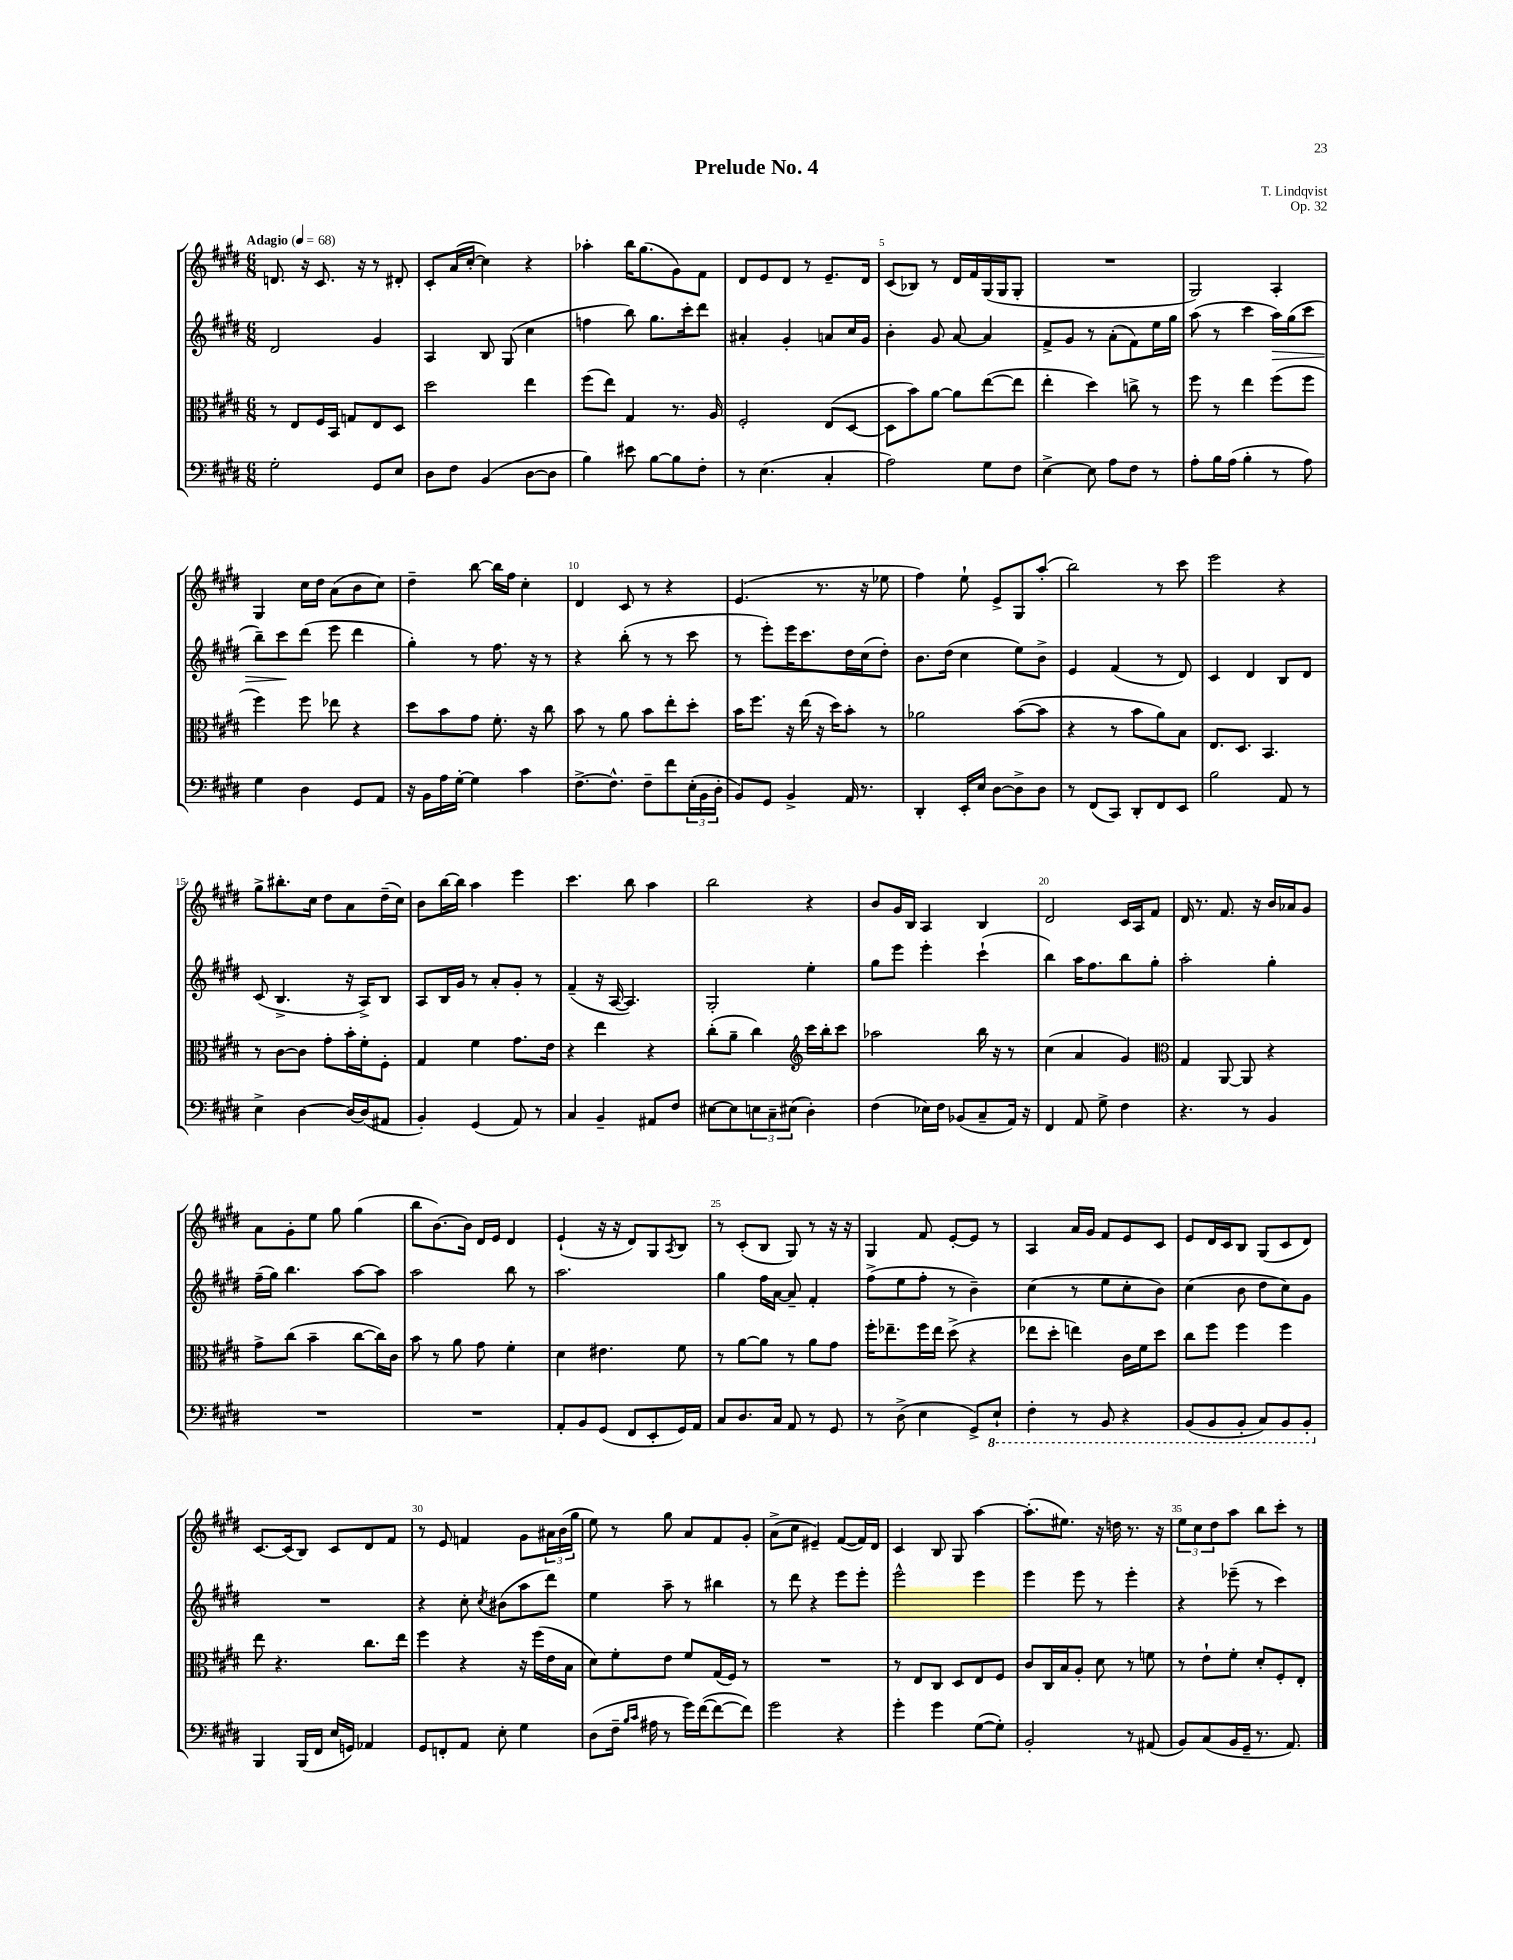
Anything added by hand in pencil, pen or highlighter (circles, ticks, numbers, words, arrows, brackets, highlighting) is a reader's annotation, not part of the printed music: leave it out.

**kern	**kern	**kern	**dynam	**kern
*part4	*part3	*part2	*part2	*part1
*staff4	*staff3	*staff2	*staff2	*staff1
*clefF4	*clefC3	*clefG2	*	*clefG2
*k[f#c#g#d#]	*k[f#c#g#d#]	*k[f#c#g#d#]	*	*k[f#c#g#d#]
*M6/8	*M6/8	*M6/8	*	*M6/8
*MM68	*MM68	*MM68	*	*MM68
=1	=1	=1	=1	=1
!	!	!	!	!LO:TX:a:B:t=Adagio
2G#'\	8r	2d#/	.	8.dn/
.	8E/L	.	.	.
.	.	.	.	16r
.	16F#/L	.	.	8.c#/
.	16BB/JJ	.	.	.
.	8Gn/L	.	.	.
.	.	.	.	16r
8GG#/L	8E/	4g#/	.	8r
8E/J	8D#/J	.	.	8d#X'/
=2	=2	=2	=2	=2
8D#\L	2dd#\	4A/	.	8c#'/L
8F#\J	.	.	.	(16a/L
.	.	.	.	[16cc#'/JJ
(4BB/	.	8B/	.	4cc#\])
.	.	(8G#/	.	.
[8D#\L	4ee\	4cc#\	.	4r
8D#\J]	.	.	.	.
=3	=3	=3	=3	=3
4B\)	(8ff#\L	4ffn\	.	4aa-X'\
.	8ee\J)	.	.	.
8e#X\	4G#/	8bb\)	.	16bb\KL
.	.	.	.	(8.gg#\
[8B\L	.	8.gg#\L	.	.
8B\]	8.r	.	.	8g#\)
.	.	16ccc#'\k	.	.
8F#'\J	.	8ddd#\J	.	8f#\J
.	16A/	.	.	.
=4	=4	=4	=4	=4
8r	2F#'/	4a#X'/	.	8d#/L
(4.E\	.	.	.	8e/
.	.	4g#'/	.	8d#/J
.	.	.	.	8r
4C#'/	(8E/L	8an/L	.	8.e~/L
.	[8D#/J	16cc#/L	.	.
.	.	16g#/JJ	.	16d#/Jk
=5	=5	=5	=5	=5
2A\)	8D#\L]	4b'\	.	(8c#/L
.	8b\)	.	.	8B-X/J)
.	[8a\J	8g#/	.	8r
.	8a\L]	[8a/	.	16d#/LL
.	.	.	.	16f#/
8G#\L	([8ee\	4a/]	.	(16G#/
.	.	.	.	16G#/J
8F#\J	8ee\J]	.	.	8G#'/J
=6	=6	=6	=6	=6
[4E^\	4ee'\	8f#^/L	.	2.r
.	.	8g#/J	.	.
8E\]	4dd#\)	8r	.	.
8A\L	.	(8a'\L	.	.
8F#\J	8ccn^\	8f#\)	.	.
8r	8r	16ee\L	.	.
.	.	16gg#\JJ	.	.
=7	=7	=7	=7	=7
8A'\L	8ff#\	(8aa\	.	2G#/)
16B\L	8r	8r	.	.
(16A\JJ	.	.	.	.
4B'\	4ee\	4ccc#\	.	.
!	!	!	!LO:HP:b	!
8r	(8ff#\L	16aa\LL)	>	4A'/
.	.	(16gg#\J	.	.
8A\)	8ff#\J	8ccc#\J	.	.
!!LO:LB:g=z
=8	=8	=8	=8	=8
4G#\	4ff#\)	8bb~\L)	.	4G#/
.	.	8ccc#\	.	.
4D#\	8ff#\	(8ddd#\J	]	16cc#\LL
.	.	.	.	16dd#\JJ
.	8ee-X\	8eee\	.	(8a\L
8GG#/L	4r	4ddd#\	.	8b\
8AA/J	.	.	.	8cc#\J)
=9	=9	=9	=9	=9
16r	8dd#\L	4gg#'\)	.	4dd#~\
16BB\LL	.	.	.	.
16A\	8b\	.	.	.
[16G#'\JJ	.	.	.	.
4G#\]	8g#\J	8r	.	[8bb\
.	8.f#'\	8.ff#\	.	16bb\LL]
.	.	.	.	16ff#\JJ
4c#\	.	.	.	4cc#'\
.	16r	16r	.	.
.	8cc#\	8r	.	.
=10	=10	=10	=10	=10
[8.F#^\L	8b\	4r	.	4d#/
.	8r	.	.	.
8.F#^^\J]	.	.	.	.
.	8a\	(8bb'\	.	8c#/
8F#~\L	8b\L	8r	.	8r
8f#\	8ee'\	8r	.	4r
(24E'\L	8dd#'\J	8ccc#\	.	.
24BB\	.	.	.	.
24D#'\JJ	.	.	.	.
=11	=11	=11	=11	=11
8BB/L)	16b\KL	8r	.	(4.e/
.	8.ff#\J	.	.	.
8GG#/J	.	8eee'\L)	.	.
4BB^/	16r	16eee\K	.	.
.	(16ee\	8.ccc#\	.	.
.	16r	.	.	8.r
.	16dd#\KL)	.	.	.
16AA/	8b'\J	16dd#\L	.	.
8.r	.	(16cc#\J	.	16r
.	8r	8dd#'\J)	.	8ee-X\
=12	=12	=12	=12	=12
4DD#'/	2a-X\	8.b\L	.	4ff#\)
.	.	(16dd#\Jk	.	.
16EE'/LL	.	4cc#\	.	8ee`\
16E/JJ	.	.	.	.
[8D#\L	.	.	.	8e^/L
8D#^\]	([8b\L	8ee\L)	.	8G#/
8D#\J	8b\J]	8b^\J	.	(8aa'/J
=13	=13	=13	=13	=13
8r	4r	4e/	.	2bb\)
(8FF#/L	.	.	.	.
8CC#/J)	8r	(4f#/	.	.
8DD#'/L	8b\L	.	.	.
8FF#/	8a\)	8r	.	8r
8EE/J	8B\J	8d#/)	.	8ccc#\
=14	=14	=14	=14	=14
2B\	8.E/L	4c#/	.	2eee\
.	8.D#/J	.	.	.
.	.	4d#/	.	.
.	4.BB/	.	.	.
8AA/	.	8B/L	.	4r
8r	.	8d#/J	.	.
!!LO:LB:g=z
=15	=15	=15	=15	=15
4E^\	8r	(8c#/	.	8gg#^\L
.	[8c#\L	4.B^/	.	8.bb#X'\
[4D#\	8c#\J]	.	.	.
.	.	.	.	16cc#\Jk
.	8g#'\L	.	.	8dd#\L
16D#/LL_	16b'\L	16r	.	8a\
(16D#/J]	16f#'\J	16A^/KL)	.	.
8AA#X/J	8F#'\J	8B/J	.	(16dd#~\L
.	.	.	.	16cc#\JJ)
=16	=16	=16	=16	=16
4BB'/)	4G#/	8A/L	.	8b\L
.	.	16B/L	.	[16bb\L
.	.	16g#/JJ	.	16bb\JJ]
(4GG#/	4f#\	8r	.	4aa\
.	.	8a'/L	.	.
8AA/)	8.g#\L	8g#'/J	.	4eee\
8r	.	8r	.	.
.	16e\Jk	.	.	.
=17	=17	=17	=17	=17
4C#/	4r	(4f#~/	.	4.ccc#\
4BB~/	4ee\	16r	.	.
.	.	[16A/	.	.
.	.	4.A/])	.	8bb\
8AA#X/L	4r	.	.	4aa\
8F#/J	.	.	.	.
=18	=18	=18	=18	=18
[8E#X\L	(8cc#'\L	2G#'/	.	2bb\
8E#\]	8a~\J	.	.	.
12En\	4cc#\)	.	.	.
12C#~\	.	.	.	.
(12E#X\J	.	.	.	.
*	*clefG2	*	*	*
4D#'\)	16ccc#\LL	4ee'\	.	4r
.	16bb'\J	.	.	.
.	8ccc#\J	.	.	.
=19	=19	=19	=19	=19
(4F#\	2aa-X\	8gg#\L	.	8b/L
.	.	8eee\J	.	16g#/L
.	.	.	.	16B/JJ
16E-X\LL)	.	4eee'\	.	4A/
16F#\JJ	.	.	.	.
(8BB-X/L	.	.	.	.
8C#~/	16bb\	(4ccc#`\	.	4B/
.	16r	.	.	.
16AA/Jk)	8r	.	.	.
16r	.	.	.	.
=20	=20	=20	=20	=20
4FF#/	(4cc#\	4bb\)	.	2d#/
8AA/	4a/	16aa\KL	.	.
.	.	8.ff#\	.	.
8G#^\	.	.	.	.
4F#\	4g#/)	8bb\	.	16c#/LL
.	.	.	.	16A/J
.	.	8gg#'\J	.	8f#/J
=21	=21	=21	=21	=21
*	*clefC3	*	*	*
4.r	4G#/	2aa'\	.	16d#/
.	.	.	.	8.r
.	[8AA/	.	.	8.f#/
8r	8AA/]	.	.	.
.	.	.	.	16r
4BB/	4r	4gg#'\	.	16b/LL
.	.	.	.	16a-X/J
.	.	.	.	8g#/J
!!LO:LB:g=z
=22	=22	=22	=22	=22
2.r	8g#^\L	(16ff#~\LL	.	8a\L
.	.	16gg#\JJ)	.	.
.	(8cc#\J	4.bb\	.	8g#'\
.	4b~\	.	.	8ee\J
.	.	.	.	8gg#\
.	[8cc#\L	[8aa\L	.	(4gg#\
.	16cc#\L])	8aa\J]	.	.
.	16c#\JJ	.	.	.
=23	=23	=23	=23	=23
2.r	8b\	2aa\	.	8bb\L
.	8r	.	.	[8.b\)
.	8a\	.	.	.
.	.	.	.	16b\Jk]
.	8g#\	.	.	16d#/LL
.	.	.	.	16e/JJ
.	4f#'\	8bb\	.	4d#/
.	.	8r	.	.
=24	=24	=24	=24	=24
8AA'/L	4d#\	2.aa\	.	(4e`/
8BB/	.	.	.	.
(8GG#/J	4.e#X\	.	.	16r
.	.	.	.	16r
8FF#/L	.	.	.	8d#/L)
8EE'/	.	.	.	8G#/
.	.	.	.	8qA/
16GG#/L)	8f#\	.	.	8B/J
16AA/JJ	.	.	.	.
=25	=25	=25	=25	=25
8C#/L	8r	4gg#\	.	8r
8.D#/	[8a\L	.	.	(8c#'/L
.	8a\J]	16ff#\LL	.	8B/J
16C#/Jk	.	[16a\JJ	.	.
8AA/	8r	8a~/]	.	8G#/)
8r	8a\L	4f#'/	.	8r
8GG#/	8g#\J	.	.	16r
.	.	.	.	16r
=26	=26	=26	=26	=26
8r	16ff#'\KL	(8ff#^\L	.	4G#/
.	8.ee-X~\	.	.	.
(8D#^\	.	8ee\	.	.
4E\	16ff#\L	8ff#'\J	.	8f#/
.	16ee-\JJ	.	.	.
.	(8dd#^\	8r	.	[8e'/L
8GG#^/L)	4r	4b~\)	.	8e/J]
*8ba	*	*	*	*
8EE`/J	.	.	.	8r
=27	=27	=27	=27	=27
4FF#'\	8ee-X\L	(4cc#\	.	4A/
.	8dd#'\J	.	.	.
8r	4een\)	8r	.	16a/LL
.	.	.	.	16g#/JJ
8BBB/	.	8ee\L	.	8f#/L
4r	16c#\LL	8cc#'\	.	8e/
.	16f#\J	.	.	.
.	8dd#\J	8b\J)	.	8c#/J
=28	=28	=28	=28	=28
(8BBB/L	8cc#\L	(4cc#\	.	8e/L
8BBB/	8ff#\J	.	.	16d#/L
.	.	.	.	16c#/J
8BBB'/J	4ff#\	8b\	.	8B/J
8CC#/L)	.	8dd#\L	.	(8G#/L
8BBB/	4ff#\	8cc#\)	.	8c#/
8BBB'/J	.	8g#\J	.	8d#/J)
!!LO:LB:g=z
=29	=29	=29	=29	=29
*X8ba	*	*	*	*
4BBB/	8ee\	2.r	.	[8.c#/L
.	4.r	.	.	.
.	.	.	.	(16c#/k]
(16BBB/LL	.	.	.	8B/J)
16FF#/JJ	.	.	.	.
16E/LL	.	.	.	8c#/L
16GGn/JJ)	.	.	.	.
4AA-X/	8.cc#\L	.	.	8d#/
.	.	.	.	8f#/J
.	16ee\Jk	.	.	.
=30	=30	=30	=30	=30
8GG#/L	4ff#\	4r	.	8r
8FFn'/	.	.	.	8e/
8AA/J	4r	8cc#'\	.	4fn/
.	.	8qcc#/	.	.
8E'\	.	(8b#X\L	.	.
4G#\	16r	8aa\	.	8g#\L
.	(16ff#\LL	.	.	.
.	16e\	8ddd#\J)	.	24a#X\L
.	.	.	.	(24b\
.	16B\JJ	.	.	.
.	.	.	.	24gg#\JJ
=31	=31	=31	=31	=31
(8D#\L	8d#\L)	4ee\	.	8ee\)
16F#~\Jk	8f#'\	.	.	8r
16qqB/LL	.	.	.	.
16qqc#/JJ	.	.	.	.
16A#X\	.	.	.	.
8r	8e\J	8aa~\	.	8gg#\
16g#\LL)	8f#/L	8r	.	8a/L
([16f#\J	.	.	.	.
8f#\_	(16G#/L	4bb#X\	.	8f#/
.	16F#/JJ)	.	.	.
8f#\J])	8r	.	.	8g#'/J
=32	=32	=32	=32	=32
2g#\	2.r	8r	.	(8a^\L
.	.	8ddd#\	.	8cc#\J
.	.	4r	.	4e#X~/)
4r	.	8eee\L	.	([8f#/L
.	.	8eee'\J	.	16f#/L])
.	.	.	.	16d#/JJ
=33	=33	=33	=33	=33
4g#'\	8r	2eee^^\	.	4c#/
.	8E/L	.	.	.
4g#\	8C#/J	.	.	8B/
.	8D#/L	.	.	8G#/
([8G#\L	8E/	4eee\	.	[4aa\
8G#'\J])	8F#/J	.	.	.
=34	=34	=34	=34	=34
2BB'/	8c#/L	4eee\	.	(8.aa'\L]
.	16C#/L	.	.	.
.	16B/J	.	.	8.ee#X\J)
.	8A'/J	8eee\	.	.
.	8d#\	8r	.	16r
.	.	.	.	16ddn\
8r	8r	4eee'\	.	8.r
(8AA#X/	8fn\	.	.	.
.	.	.	.	16r
=35	=35	=35	=35	=35
8BB/L)	8r	4r	.	12ee\L
.	.	.	.	12cc#\
(8C#/	8e`\L	.	.	.
.	.	.	.	12dd#\
16BB/L	8f#'\J	(8eee-X~\	.	8aa\J
16GG#~/JJ	.	.	.	.
8.r	8d#'/L	8r	.	8bb\L
.	8F#'/	4ccc#\)	.	8ccc#'\J
8.AA/)	.	.	.	.
.	8E'/J	.	.	8r
==	==	==	==	==
*-	*-	*-	*-	*-
